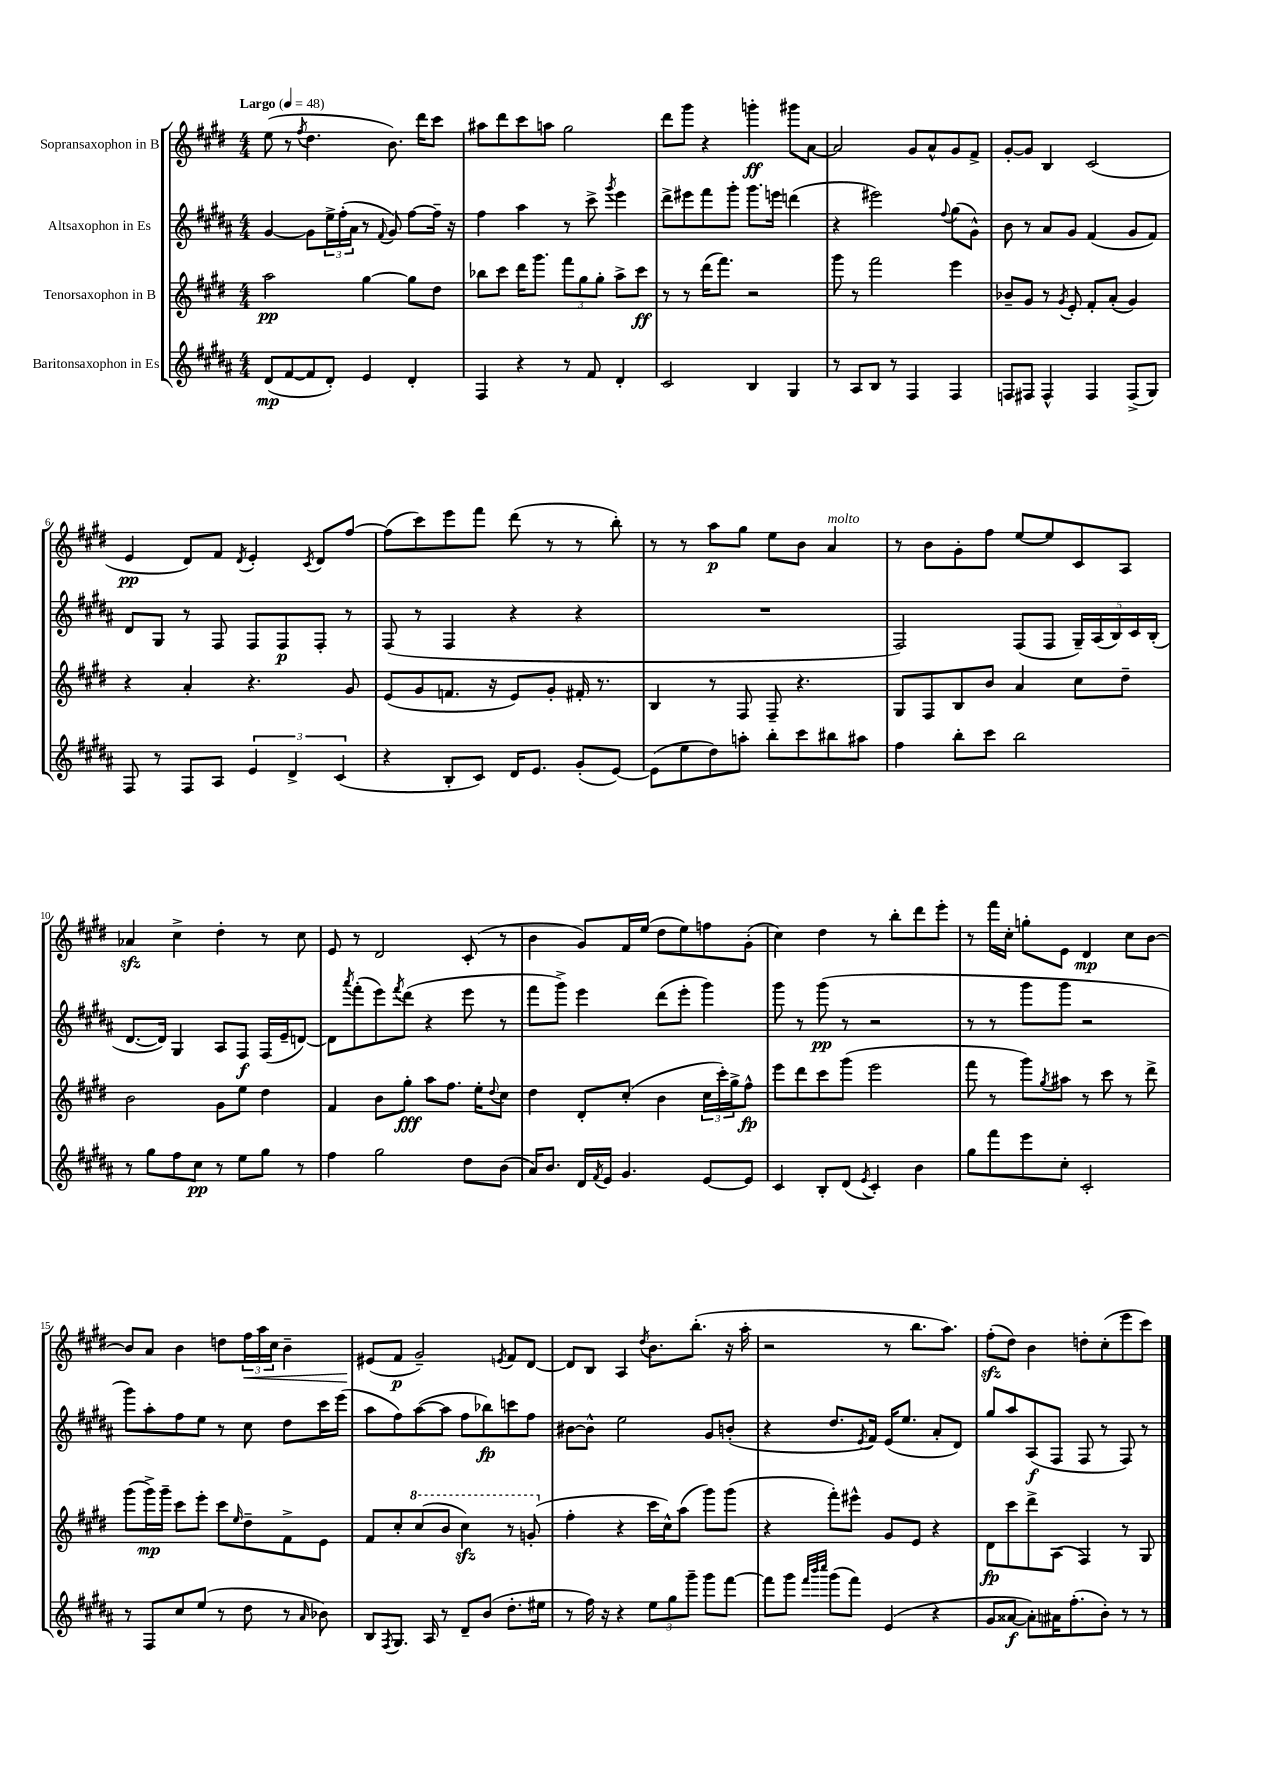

**kern	**kern	**kern	**kern
*staff4	*staff3	*staff2	*staff1
*clefG2	*clefG2	*clefG2	*clefG2
*k[f#c#g#d#a#]	*k[f#c#g#d#]	*k[f#c#g#d#a#]	*k[f#c#g#d#]
*M4/4	*M4/4	*M4/4	*M4/4
*MM48	*MM48	*MM48	*MM48
(8d#	2aa	[4g#	(8ee
[8f#	.	.	8r
.	.	.	8qff#
8f#]	.	8g#]	4.dd#
8d#')	.	24ee^	.
.	.	(24ff#'	.
.	.	24a#	.
4e	[4gg#	8r	.
.	.	8qqf#	.
.	.	8g#)	8.b)
4d#'	8gg#]	[8ff#	.
.	.	.	16ddd#
.	8dd#	16ff#~]	8ccc#
.	.	16r	.
=	=	=	=
4F#	8bb-	4ff#	8aa#
.	8ccc#	.	8ddd#
4r	16ddd#	4aa#	8ccc#
.	8.ggg#	.	.
.	.	.	8aa
8r	12fff#	8r	2gg#
.	12gg#	.	.
8f#	.	8ccc#^	.
.	12gg#'	.	.
.	.	8qggg#	.
4d#'	8aa^	4eee	.
.	8ccc#	.	.
=	=	=	=
2c#	8r	8ddd#^	8ddd#
.	8r	8eee#	8ggg#
.	(16ddd#	8fff#	4r
.	8.fff#)	.	.
.	.	8ggg#'	.
4B	2r	8.ggg#	4ggg'
.	.	16eee	.
4G#	.	(4ddd	8ggg#
.	.	.	[8a
=	=	=	=
8r	8ggg#	4r	2a]
8A#	8r	.	.
8B	2fff#	2eee#)	.
8r	.	.	.
4F#	.	.	8g#
.	.	.	8a^^
.	.	8qqff#	.
4F#	4eee	(8gg#	8g#
.	.	8g#^^)	8f#^
=	=	=	=
8F	8b-~	8b	[8g#'
8F#	8g#	8r	8g#]
4F#^^	8r	8a#	4B
.	8qg#	.	.
.	8e'	8g#	.
4F#	8f#'	(4f#	(2c#
.	(8a'	.	.
(8F#^	4g#)	8g#	.
8G#)	.	8f#)	.
=	=	=	=
8F#	4r	8d#	4e
8r	.	8G#	.
8F#	4a'	8r	8d#)
8A#	.	8F#	8f#
.	.	.	8qd#
6e	4.r	8F#	4e'
.	.	8F#	.
6d#^	.	.	.
.	.	.	8qc#
.	.	8F#'	8d#
(6c#	.	.	.
.	8g#	8r	[8ff#
=	=	=	=
4r	(8e	(8F#	(8ff#]
.	8g#	8r	8ccc#)
8B'	8.f	4F#	8eee
8c#)	.	.	8fff#
.	16r	.	.
16d#	8e)	4r	(8ddd#
8.e	.	.	.
.	8g#'	.	8r
(8g#'	16f#'	4r	8r
.	8.r	.	.
[8e)	.	.	8bb')
=	=	=	=
(8e]	4B	1r	8r
8ee	.	.	8r
8dd#)	8r	.	8aa
8aa'	8F#	.	8gg#
8bb'	8F#~	.	8ee
8ccc#	4.r	.	8b
8bb#	.	.	4a
8aa#	.	.	.
=	=	=	=
4ff#	8G#	2F#)	8r
.	8F#	.	8b
8bb'	8B	.	8g#'
8ccc#	8b	.	8ff#
2bb	4a	(8F#	[8ee
.	.	8F#	8ee]
.	8cc#	20G#~)	8c#
.	.	(20A#	.
.	.	20B)	.
.	8dd#~	.	8A
.	.	20c#	.
.	.	(20B'	.
=	=	=	=
8r	2b	[8.d#	4a-
8gg#	.	.	.
.	.	16d#])	.
8ff#	.	4G#	4cc#^
8cc#	.	.	.
8r	8g#	8A#	4dd#'
8ee	8ee	8F#	.
8gg#	4dd#	(16F#	8r
.	.	16e~	.
8r	.	[8d)	8cc#
=	=	=	=
4ff#	4f#	8d]	8e
.	.	8qaaa#	.
.	.	(8fff#'	8r
2gg#	8b	8eee)	2d#
.	.	8qfff#	.
.	8gg#'	(8ddd#	.
.	8aa	4r	.
.	8.ff#	.	.
8dd#	.	8eee	(8c#'
.	16ee'	.	.
.	8qqdd#	.	.
(8b	8cc#	8r	8r
=	=	=	=
16a#)	4dd#	8fff#	4b
8.b	.	.	.
.	.	8ggg#^)	.
16d#	8d#'	4eee	8g#)
8qf#	.	.	.
16e	.	.	.
4.g#	(8cc#'	.	16f#
.	.	.	(16ee
.	4b	(8ddd#	8dd#
.	.	8eee'	8ee)
[8e	24cc#	4ggg#)	8ff
.	24ccc#')	.	.
.	24gg#^	.	.
8e]	8ff#^^	.	(8g#'
=	=	=	=
4c#	8eee	8ggg#	4cc#)
.	8ddd#	8r	.
8B'	8ccc#	(8ggg#	4dd#
(8d#	(8ggg#	8r	.
8qe	.	.	.
4c#')	2eee	2r	8r
.	.	.	8bb'
4b	.	.	8ddd#
.	.	.	8eee'
=	=	=	=
8gg#	8fff#	8r	8r
8fff#	8r	8r	16fff#
.	.	.	16cc#'
8eee	8ggg#)	8ggg#	8gg'
.	8qgg#	.	.
8cc#'	8aa#	8ggg#	8e
2c#'	8r	2r	4d#
.	8ccc#	.	.
.	8r	.	8cc#
.	8ddd#^	.	[8b
=	=	=	=
8r	(8ggg#	8ggg#)	8b]
8F#	16ggg#^)	8aa#'	8a
.	16ggg#~	.	.
8cc#	8ccc#	8ff#	4b
(8ee	8eee'	8ee	.
8r	8ccc#	8r	8dd
.	16qqee	.	.
8dd#	8dd#~	8cc#	24ff#
.	.	.	24aa
.	.	.	24cc#
8r	8f#^	8dd#	4b~
16qqa#	.	.	.
8b-)	8e	16ccc#	.
.	.	(16eee	.
=	=	=	=
8B	8f#	8aa#	(8e#
8qF#	.	.	.
8.G#	8cc#'	8ff#)	8f#
.	(8ccc#	([8aa#	2g#~)
16A#	.	.	.
8r	8bb	8aa#]	.
8d#~	4ccc#)	8ff#	.
(8b	.	8bb-)	.
.	.	.	8qe
8.dd#'	8r	8ccc	8f#
.	(8gg'	8ff#	[8d#
16ee#	.	.	.
=	=	=	=
8r	4ff#'	[8b#	8d#]
16ff#)	.	8b#^^]	8B
16r	.	.	.
4r	4r	2ee	4A
.	.	.	8qdd#
12ee	16ccc#	.	8.b
.	16cc#^^)	.	.
12gg#	.	.	.
.	(8aa	.	.
12ggg#~	.	.	.
.	.	.	(8.bb'
8ggg#	8ggg#)	8g#	.
[8fff#	(8ggg#	(8b'	16r
.	.	.	16aa'
=	=	=	=
8fff#]	4r	4r	2r
8ggg#	.	.	.
32qqfff#	.	.	.
32qqbbb	.	.	.
32qqcccc#	.	.	.
(8ggg#	8fff#')	8.dd#	.
8fff#)	8eee#^^	.	.
.	.	8qe	.
.	.	16f#)	.
(4e	8g#	(16e	8r
.	.	8.ee	.
.	8e	.	8.bb
4r	4r	8a#'	.
.	.	.	8.aa)
.	.	8d#)	.
=	=	=	=
8g#	8d#	8gg#	(8ff#'
[8a##	8ccc#	8aa#	8dd#)
8a##'])	8ddd#^	(8A#	4b
16a#	(8A	8F#	.
(8.ff#'	.	.	.
.	4F#)	8F#	8dd'
8b')	.	8r	(8cc#'
8r	8r	8F#)	8eee
8r	8G#	8r	8ccc#)
==	==	==	==
*-	*-	*-	*-
